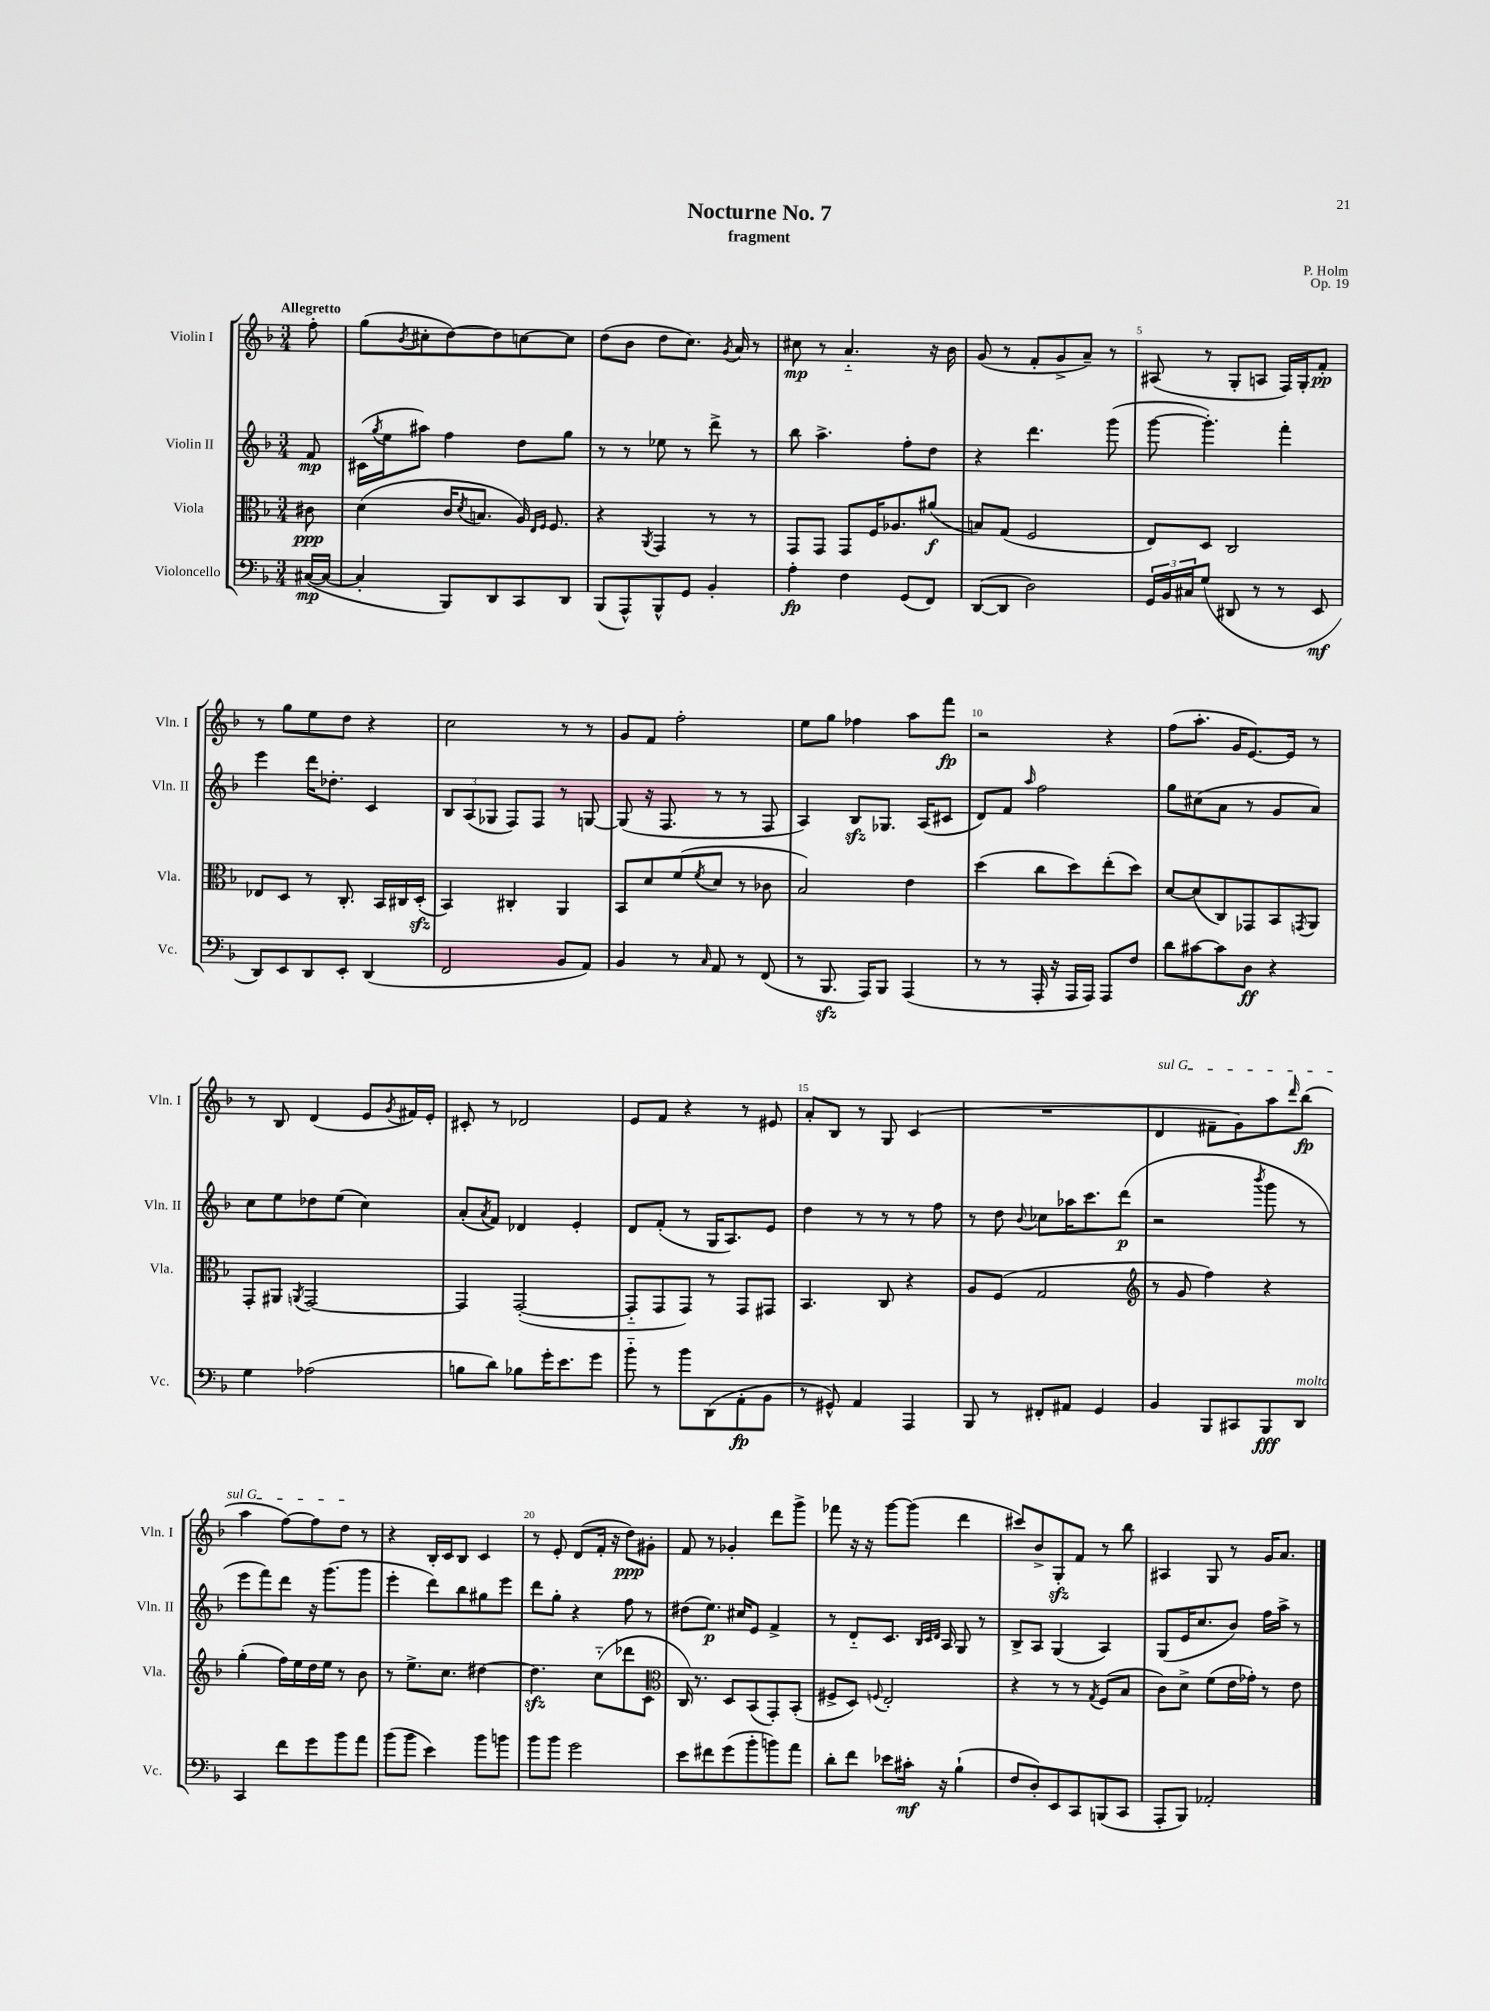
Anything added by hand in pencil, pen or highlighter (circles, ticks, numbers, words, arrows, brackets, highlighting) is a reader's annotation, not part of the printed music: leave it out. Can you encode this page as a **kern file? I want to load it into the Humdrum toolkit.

**kern	**kern	**kern	**kern
*staff4	*staff3	*staff2	*staff1
*clefF4	*clefC3	*clefG2	*clefG2
*k[b-]	*k[b-]	*k[b-]	*k[b-]
*M3/4	*M3/4	*M3/4	*M3/4
([16C#	8c#	8f	8ff'
16C#_	.	.	.
=	=	=	=
4C#']	(4d	(16c#	(8gg
.	.	8qgg	.
.	.	16ee	.
.	.	.	8qb-
.	.	8aa#)	8cc#'
8BBB-)	16c	4ff	[8dd)
.	8qd	.	.
.	8.B	.	.
8DD	.	.	8dd]
8CC	16A)	8dd	[8cc
.	16qqE	.	.
.	16qqF	.	.
.	8.F	.	.
8DD	.	8gg	8cc]
=	=	=	=
(8BBB-	4r	8r	(8dd
8AAA^^)	.	8r	8b-
.	8qAA	.	.
8BBB-^^	4GG	8ee-	8dd
8GG	.	8r	8.cc)
4BB-'	8r	8ddd^	.
.	.	.	8qg
.	.	.	16a
.	8r	8r	8r
=	=	=	=
4A'	8GG	8bb-	8cc#
.	8GG	4.aa^	8r
4F	8GG	.	4.a'~
.	16F	.	.
.	8.A-	.	.
(8GG	.	8ff'	.
8FF)	(8a#	8dd	16r
.	.	.	16b-
=	=	=	=
([8DD	8B)	4r	(8g
8DD]	(8G	.	8r
2D)	2F	4.ddd	8f'
.	.	.	8g^
.	.	.	8a~)
.	.	(8ggg	8r
=	=	=	=
24GG	8E)	[8ggg	(8A#
24BB-	.	.	.
24C#	.	.	.
(8G	8D	4.ggg'])	8r
8DD#	2C	.	8G'
8r	.	.	8A
8r	.	4fff'	16F)
.	.	.	16G'
8EE	.	.	8f'
=	=	=	=
8DD)	8E-	4eee	8r
8EE	8D	.	8gg
8DD	8r	16ddd	8ee
.	.	8.dd-'	.
8EE'	8.C'	.	8dd
(4DD	.	4c	4r
.	16BB-	.	.
.	16C#	.	.
.	(16D'	.	.
=	=	=	=
2FF	4BB-)	12B-	2cc
.	.	(12A	.
.	.	12G-	.
.	4C#'	8F)	.
.	.	8F	.
8BB-	4AA	8r	8r
8AA)	.	[8G	8r
=	=	=	=
4BB-	8BB-	(8G]	8g
.	8d	16r	8f
.	.	8.F	.
8r	(8f	.	2ff'
16qqC	8qf	.	.
8AA	8d	8r	.
8r	8r	8r	.
(8FF	8c-	8F	.
=	=	=	=
8r	2B-)	4A)	8ee
8.BBB-	.	.	8gg
.	.	8B-	4ff-
16AAA)	.	.	.
8BBB-	.	8.G-	.
(4AAA	4e	.	8aa
.	.	(16A	.
.	.	8c#	8fff
=	=	=	=
8r	(4dd	8d)	2r
8r	.	8f	.
.	.	16qqaa	.
16AAA'	8cc	2ff	.
16r	.	.	.
16AAA	8dd)	.	.
16AAA)	.	.	.
8AAA	(8ee'	.	4r
8F	8dd)	.	.
=	=	=	=
8d	[8d	8gg	(8ff
[8c#	(8d]	(8cc#	8.aa'
8c#]	8C)	8a	.
.	.	.	16g
8D	8GG-	8r	[8.e)
4r	8BB-	8g	.
.	.	.	16e]
.	8qGG	.	.
.	8AA	8a)	8r
=	=	=	=
4G	8GG'	8cc	8r
.	8AA#	8ee	8B-
.	8qAA	.	.
(2A-	[2GG	8dd-	(4d
.	.	(8ee	.
.	.	4cc)	8e
.	.	.	8qg
.	.	.	16f#)
.	.	.	16e'
=	=	=	=
8B	4GG]	(8a'	8c#'
.	.	8qa	.
8d)	.	8f)	8r
8B-	([2GG'	4d-	2d-
16g'	.	.	.
8.e	.	.	.
.	.	4e'	.
8g	.	.	.
=	=	=	=
8b-'~	8GG'~]	8d	8e
8r	8GG	(8f'	8f
8b-	8GG)	8r	4r
(8DD	8r	16G	.
.	.	8.A)	.
8AA'	8GG	.	8r
8BB-	8GG#	8e	8e#
=	=	=	=
8r	4.BB-	4dd	8a'
8GG#^^)	.	.	8B-
4AA	.	8r	8r
.	8C	8r	8G
4AAA	4r	8r	(4c
.	.	8ff	.
=	=	=	=
8BBB-	8A	8r	2.r
8r	(8F	8dd	.
.	.	8qqb-	.
8FF#'	2G	8cc-	.
8AA#	.	16aa-	.
.	.	8.ccc	.
4GG	.	.	.
.	.	(8ddd	.
=	=	=	=
*	*clefG2	*	*
4BB-	8r	2r	4d
.	8g	.	.
8BBB-	4ff)	.	8f#~
8CC#	.	.	8g)
.	.	8qbbb-	.
8BBB-	4r	8ggg	8aa
.	.	.	16qqddd
8DD	.	8r	(8bb-
=	=	=	=
4CC	(4gg'	8eee	4aa
.	.	8fff)	.
8f	16ff)	8ddd	[8ff)
.	16ee	.	.
8g	16dd	16r	8ff]
.	16ee	(8.ggg	.
8b-	8r	.	8dd
8a	8b-	8ggg	8r
=	=	=	=
(8b-	8r	4eee'	4r
8b-	8.ee^	.	.
4e)	.	8ddd)	16B-'
.	8.cc	.	16c
.	.	8bb-	8B-
8b-	[4dd#	8gg#	4c
8b	.	8eee	.
=	=	=	=
8b-	4.dd#]	8ddd	8r
8b-	.	8gg'	8e'
2g	.	4r	(8d
.	(8cc'~	.	16f'
.	.	.	16r
.	8ddd-	8ff	8dd)
.	8c	8r	8g#'
=	=	=	=
*	*clefC3	*	*
8e	16C)	(8dd#	8f
.	8.r	.	.
8f#	.	8.ee)	8r
(8g	8D	.	4g-'
.	.	16cc#	.
8b-'	(8BB-	8e	.
8b)	8GG')	4f^	8ddd
8a	(8BB-'	.	8ggg^
=	=	=	=
8d'	8F#^	8r	8fff-
8f	8D)	8d'~	16r
.	.	.	16r
.	8qqF	.	.
8e-	2E'	8.c	[8ggg
16c#'	.	.	(8ggg]
.	.	32qqB-	.
.	.	32qqc	.
.	.	32qqd	.
16r	.	16A	.
(4B-`	.	8G	4ddd
.	.	8r	.
=	=	=	=
8F	4r	8B-^	8ccc#)
8D')	.	8A	8b-^
8EE	8r	(4G	8G'
8CC	8r	.	8f
.	8qG	.	.
(8BBB	(8F	4A)	8r
8CC	8B-	.	8bb-
=	=	=	=
8AAA'	8c)	(8G	4A#
8BBB-)	8d^	16e	.
.	.	8.cc	.
2AA-'	(8f	.	8G
.	16e	8b-)	8r
.	16g-')	.	.
.	8r	16ff	16g
.	.	16aa^	8.a
.	8e	8r	.
==	==	==	==
*-	*-	*-	*-
